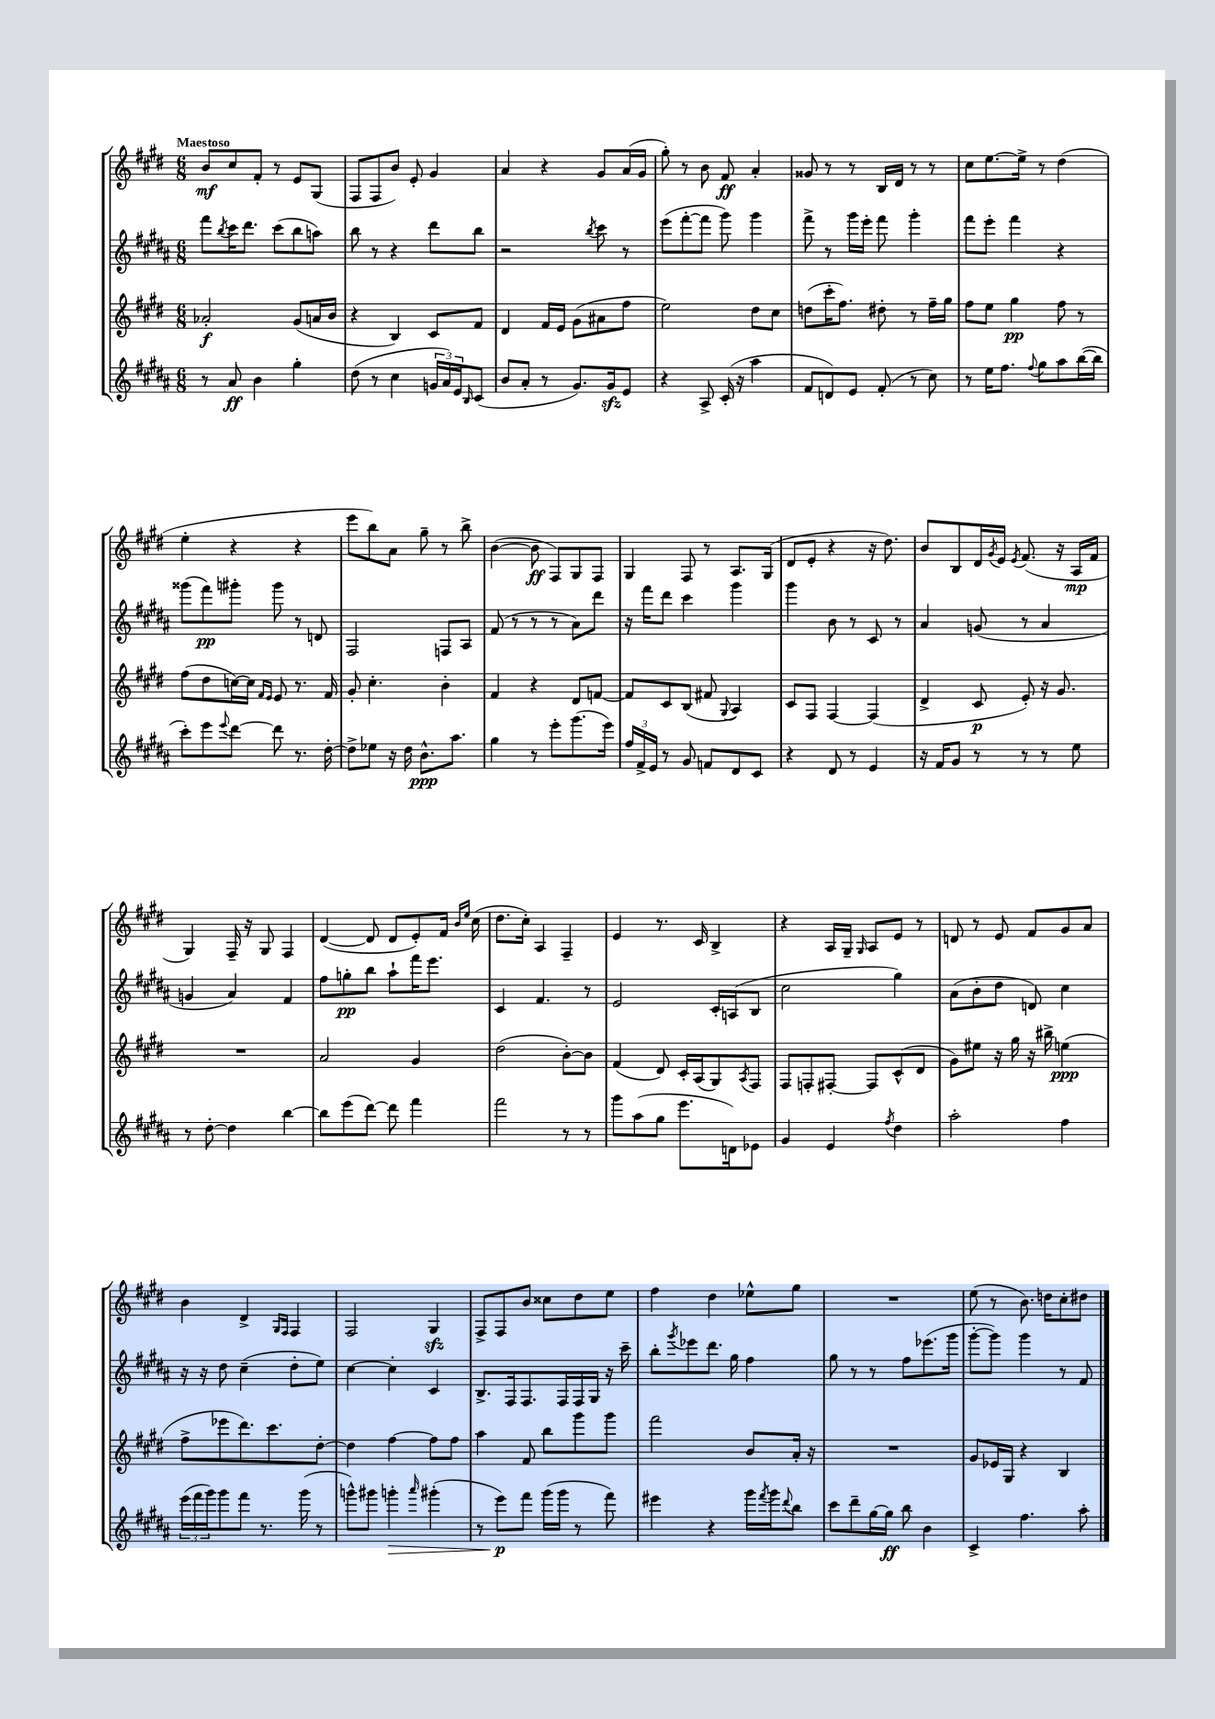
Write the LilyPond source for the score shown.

<<
\new StaffGroup <<
\new Staff = "s0" {
    \clef treble \key e \major \numericTimeSignature \time 6/8 \tempo "Maestoso"
    b'8\mf cis''8 fis'8-. r8 e'8 gis8( |
    fis8 fis8 b'8) e'8-. gis'4 |
    a'4 r4 gis'8 a'16( gis'16 |
    gis''8-.) r8 b'8 fis'8\ff a'4-. |
    gisis'8 r8 r8 b16 dis'16 r8 r8 |
    cis''8 e''8.~ e''16-> r8 dis''4( |
    e''4-. r4 r4 |
    e'''8 b''8) a'8 gis''8-- r8 b''8-> |
    b'4~( b'8\ff fis8) gis8 fis8 |
    gis4 fis8 r8 a8. gis16( |
    dis'8 e'8-. r4 r16 dis''8.) |
    b'8 b8 dis'16 \acciaccatura { gis'8 } e'16 \acciaccatura { e'8 } fis'8.( r16 a16\mp fis'16 |
    gis4) fis16-- r16 gis8 fis4 |
    dis'4~( dis'8 dis'8 e'8-.) fis'16 \grace { b'16 e''16 } cis''16( |
    dis''8. cis''16-.) a4 fis4-- |
    e'4 r8. cis'16 b4-> |
    r4 a16 gis16-- \grace { gis16 } a8 e'8 r8 |
    d'8 r8 e'8 fis'8 gis'8 a'8 |
    b'4 dis'4-> \grace { gis16 fis16 } fis4 |
    fis2 gis4\sfz |
    fis8-> fis8 b'8 cisis''8 dis''8 e''8 |
    fis''4 dis''4 ees''8-^ gis''8 |
    R2. |
    e''8( r8 b'8.) d''16 cis''8-. dis''8 \bar "|." |
}
\new Staff = "s1" {
    \clef treble \key b \major \numericTimeSignature \time 6/8
    fis'''8 \acciaccatura { b''8 } cis'''16 dis'''8. cis'''8( b''8 a''8) |
    b''8 r8 r4 dis'''8 b''8 |
    r2 \acciaccatura { b''8 } cis'''8 r8 |
    e'''8( fis'''8~-. fis'''8 gis'''8) gis'''4 |
    fis'''8-> r8 gis'''16 e'''16-. fis'''8 gis'''4-. |
    fis'''8 e'''8-. fis'''4 r4 |
    gisis'''8( fis'''8\pp) gis'''8-. gis'''8 r8 d'8 |
    fis2 f8 ais8 |
    fis'8( r8 r8 r8 ais'8) dis'''8 |
    r16 fis'''16 dis'''8 cis'''4 gis'''4 |
    gis'''4 b'8 r8 cis'8 r8 |
    ais'4 g'8( r8 ais'4 |
    g'4 ais'4) fis'4 |
    fis''8 g''8-.\pp b''8 ais''8-! fis'''16 e'''8. |
    cis'4 fis'4. r8 |
    e'2 cis'16-. a16( b8 |
    cis''2 gis''4) |
    ais'8( b'8-. dis''8 d'8) cis''4 |
    r16 r16 dis''8 cis''4--( dis''8-. e''8) |
    cis''4~ cis''4-. cis'4 |
    b8.-> fis16 fis8. fis16 fis16 gis16 r16 cis'''16-- |
    b''8-. \acciaccatura { gis'''8 } ees'''8 dis'''8. gis''16 fis''4 |
    gis''8 r8 r8 fis''8 ees'''8.( gis'''16 |
    gis'''8~-. gis'''8) gis'''4 r8 fis'8 \bar "|." |
}
\new Staff = "s2" {
    \clef treble \key e \major \numericTimeSignature \time 6/8
    aes'2-.\f gis'8( a'16 b'16 |
    r4 b4) cis'8 fis'8 |
    dis'4 fis'16 e'16 gis'8( ais'8 fis''8 |
    e''2) dis''8 cis''8 |
    d''8( cis'''16-. fis''8.) dis''8-. r8 fis''16-- gis''16 |
    fis''8 e''8 gis''4\pp fis''8 r8 |
    fis''8( dis''8 c''16~) c''16 \grace { fis'16 e'16 } e'8 r8. fis'16 |
    gis'8-. cis''4.-. b'4-. |
    fis'4 r4 dis'8 f'8~ |
    f'8 cis'8 b8( fis'8 \appoggiatura { gis8 } a4) |
    cis'8 fis8 fis4~ fis4( |
    dis'4-> cis'8\p e'8-.) r16 gis'8. |
    R2. |
    a'2 gis'4 |
    dis''2( b'8~-.) b'8 |
    fis'4( dis'8) cis'16-. a16( gis8) \acciaccatura { a8 } fis8 |
    fis8 f8-. fis8~-. fis8 cis'8-^( dis'8 |
    gis'8) eis''8 r16 gis''16 r16 bis''16-> e''4\ppp( |
    fis''8-> ees'''8 dis'''8.) cis'''8. dis''8~-. |
    dis''4 fis''4~ fis''8 fis''8 |
    a''4 fis'8 b''8 gis'''8 gis'''8 |
    fis'''2 b'8 a'16-. r16 |
    R2. |
    gis'8 ees'16 gis16 r4 b4 \bar "|." |
}
\new Staff = "s3" {
    \clef treble \key b \major \numericTimeSignature \time 6/8
    r8 ais'8\ff b'4 gis''4-. |
    dis''8( r8 cis''4 \tuplet 3/2 { g'16 ais'16) e'16 } \grace { b16 } cis'8( |
    b'8 ais'8-. r8 gis'8.) gis'16\sfz e'8 |
    r4 ais8-> cis'16-.( r16 ais''4 |
    fis'8 d'8) e'8 fis'8-.( r8 cis''8) |
    r8 e''16 fis''8. \appoggiatura { fis''8 } gis''8 ais''8 b''16~( b''16 |
    cis'''8-.) e'''8 \appoggiatura { e'''8 } dis'''8~ dis'''8 r8. dis''16~-. |
    dis''8-> ees''8 r16 dis''16 b'8.-^\ppp ais''8. |
    gis''4 r8 e'''8-. gis'''8.( e'''16) |
    \tuplet 3/2 { fis''16 fis'16-> e'16 } r8 gis'8 f'8 dis'8 cis'8 |
    r4 dis'8 r8 e'4 |
    r16 fis'16 gis'8 r8 r8 r8 e''8 |
    r8 dis''8~-. dis''4 b''4~ |
    b''8 e'''8( dis'''8~) dis'''8 fis'''4 |
    fis'''2 r8 r8 |
    gis'''8 ais''8( gis''8 e'''8. d'16) ees'8 |
    gis'4 e'4 \acciaccatura { fis''8 } dis''4 |
    ais''2-. fis''4 |
    \tuplet 3/2 { e'''16( fis'''16 gis'''16) } gis'''8 fis'''8 r8. gis'''16( r8 |
    g'''8-^) gis'''8 g'''4-.\> \grace { ais'''16 } gis'''4-.( |
    r8 e'''8\p\!) fis'''8 gis'''16( gis'''16 r8 fis'''8) |
    eis'''4 r4 gis'''16 \acciaccatura { fis'''8 } gis'''16 \appoggiatura { dis'''8 } b''8 |
    cis'''8 dis'''8-- gis''16~ gis''16\ff b''8 b'4 |
    cis'4-> fis''4. ais''8-. \bar "|." |
}
>>
>>
\layout { \context { \Score \remove "Bar_number_engraver" } }
